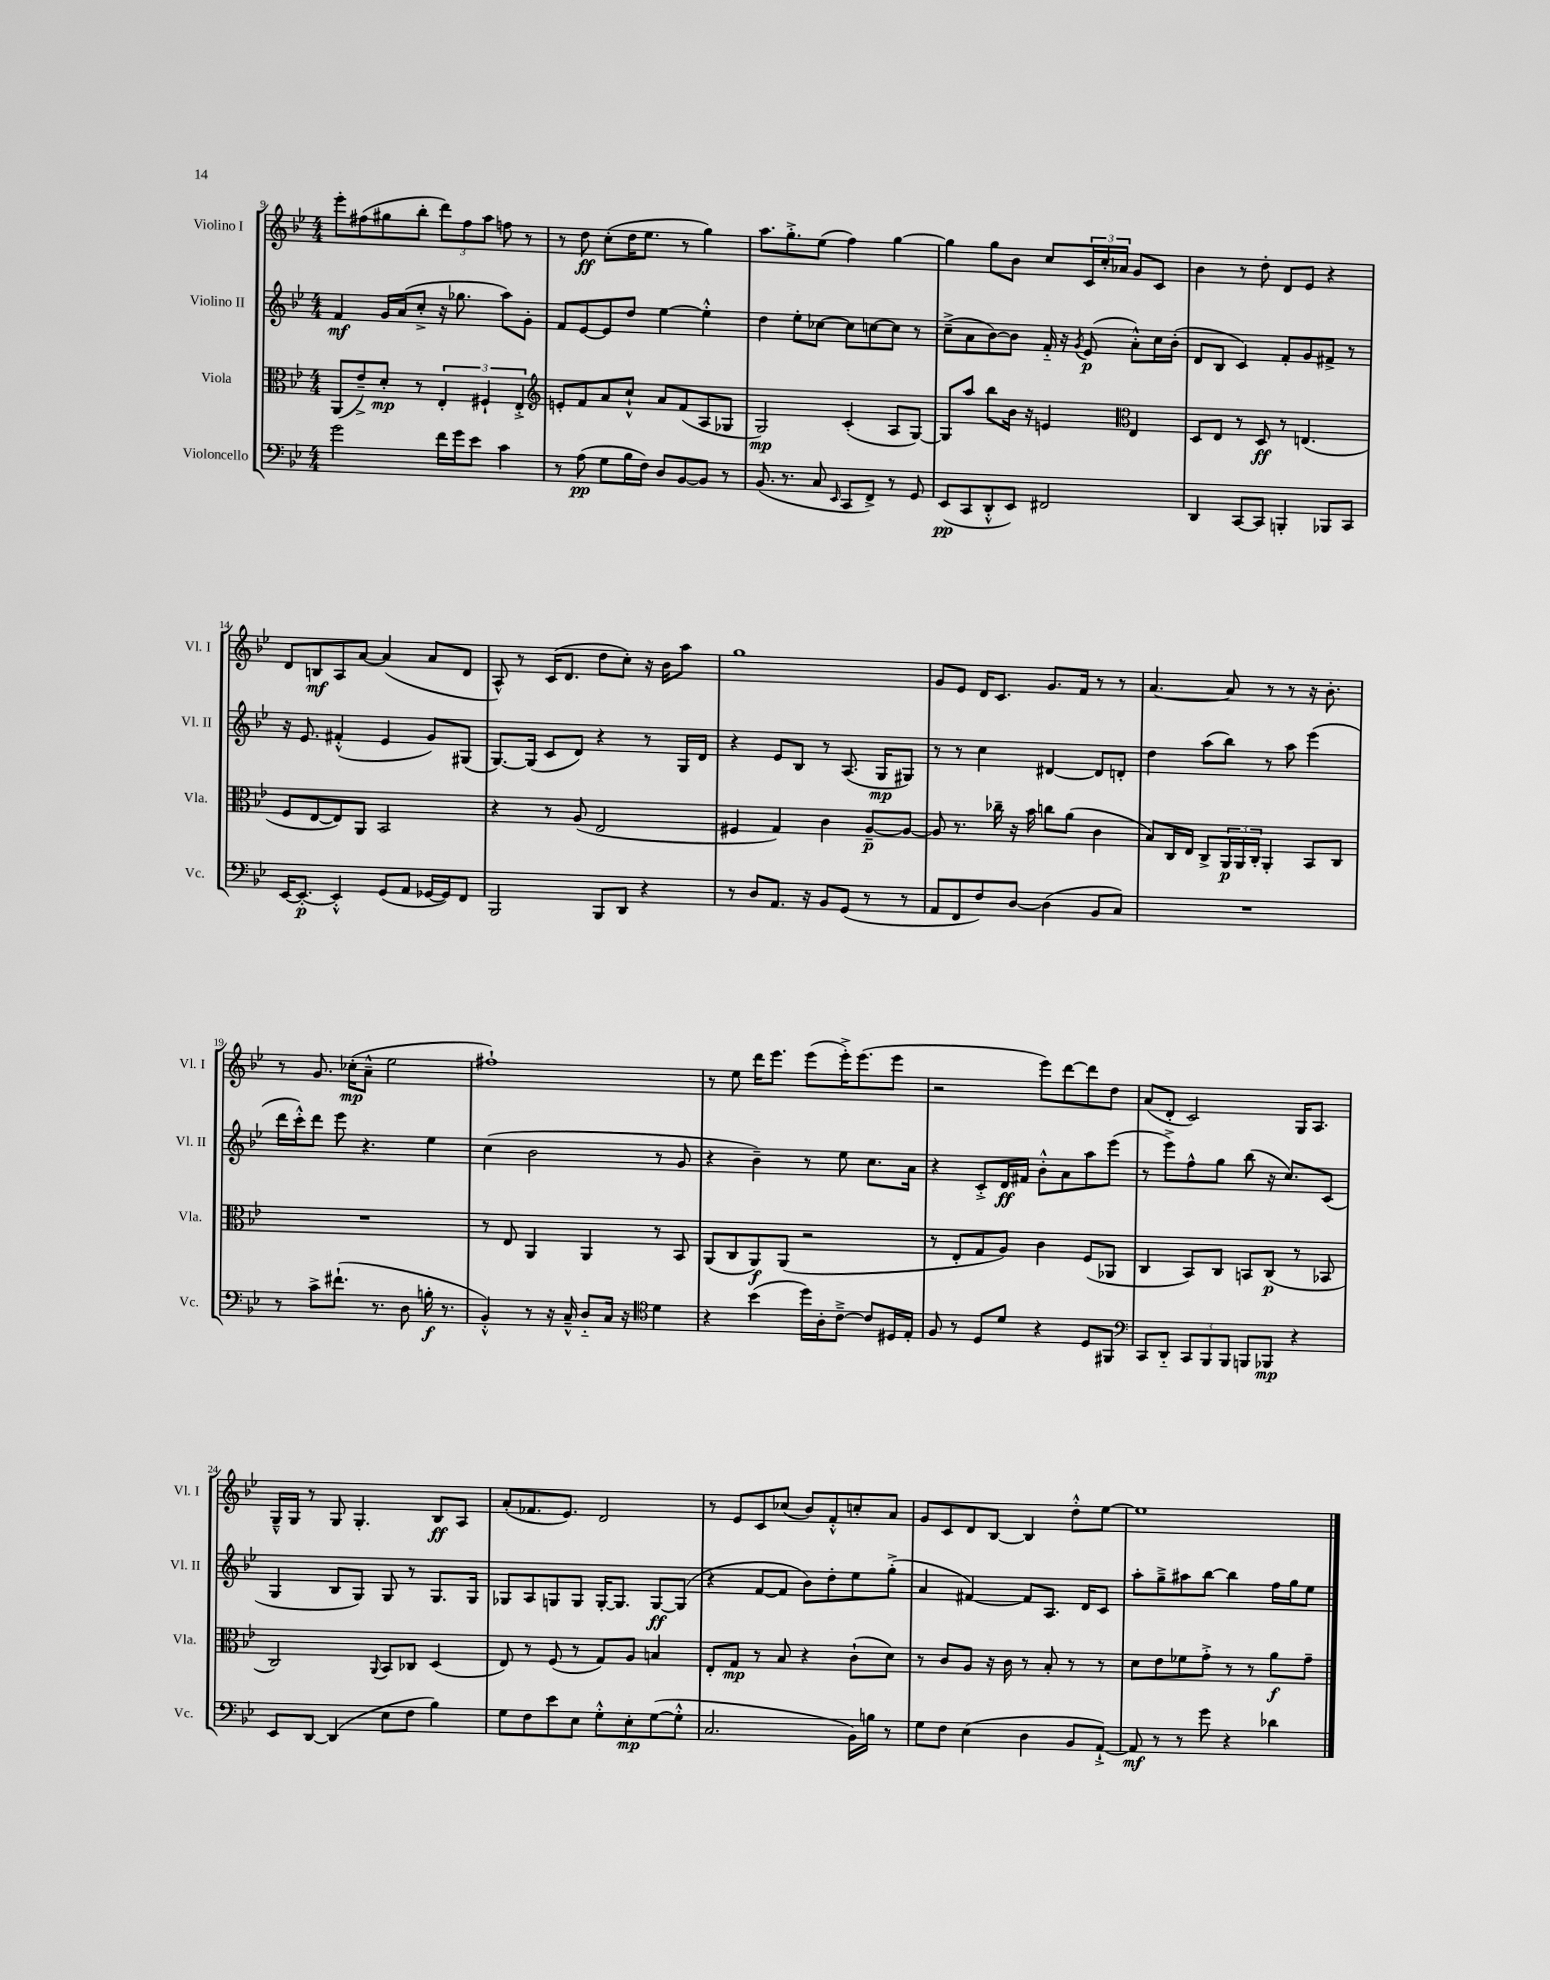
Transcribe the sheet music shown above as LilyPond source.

<<
\new StaffGroup <<
\new Staff = "s0" \with { instrumentName = "Violino I" shortInstrumentName = "Vl. I" } {
    \clef treble \key bes \major \numericTimeSignature \time 4/4
    ees'''8-. fis''8( gis''8 bes''8-. \tuplet 3/2 { d'''8) fis''8 a''8 } f''8 r8 |
    r8 d''8\ff c''8-.( d''16 ees''8. r8 g''4) |
    a''8. g''8.-.-> ees''8( f''4) g''4~ |
    g''4 g''8 bes'8 c''8 \tuplet 3/2 { c'16 c''16-. aes'16 } g'8 c'8 |
    bes'4 r8 d''8-. d'8 ees'8 r4 |
    d'8 b8\mf a8 a'8~ a'4( a'8 d'8 |
    a8-^) r8 c'16( d'8. d''8 c''8-.) r16 bes'16 a''8 |
    g''1 |
    g'8 ees'8 d'16 c'8. g'8. f'16 r8 r8 |
    a'4.~ a'8 r8 r8 r16 bes'8.-. |
    r8 g'8. ces''16-.\mp( a'8---^ ees''2 |
    fis''1-!) |
    r8 ees''8 d'''16 ees'''8. ees'''8( ees'''16-.->) ees'''8.( ees'''8 |
    r2 ees'''8) d'''8~ d'''8 d''8 |
    a'8( d'8-. c'2) g16 a8. |
    g16---^ g16 r8 g8 g4.-. bes8\ff a8 |
    a'8-.( fes'8. ees'8.) d'2 |
    r8 ees'8 c'8 ces''8( bes'8) f'8-.-^ c''8-. a'8 |
    g'8 c'8 d'8 bes8~ bes4 d''8-.-^ ees''8~ |
    ees''1 \bar "|." |
}
\new Staff = "s1" \with { instrumentName = "Violino II" shortInstrumentName = "Vl. II" } {
    \clef treble \key bes \major \numericTimeSignature \time 4/4
    f'4\mf g'16 a'16( c''8-.-> r16 ges''8. a''8) g'8-. |
    f'8 ees'8~ ees'8 d''8 ees''4~ ees''4-.-^ |
    d''4 ees''8-. ces''8~ ces''8 c''8~ c''8 r8 |
    c''8--->( a'8 bes'8~) bes'8 f'16-_ r16 \acciaccatura { g'8 } ees'8\p( a'8-.-^) c''16 bes'16-.( |
    d'8 bes8 c'4) f'8-. g'8 fis'8-> r8 |
    r16 ees'8. fis'4-.-^( ees'4 g'8) gis8( |
    g8.~) g16( c'8 d'8) r4 r8 g16 d'16 |
    r4 ees'8 bes8 r8 a8.( g16\mp gis8) |
    r8 r8 c''4 dis'4~ dis'8 d'8-. |
    d''4 a''8( bes''8) r8 a''8 ees'''4( |
    d'''16 c'''16-.-^) d'''8 ees'''8 r4. ees''4 |
    c''4( bes'2 r8 g'8 |
    r4 bes'4--) r8 ees''8 c''8. a'16 |
    r4 c'8-.-> d'16\ff fis'16 bes'8-.-^ a'8 a''8 ees'''8( |
    r8 ees'''8->) f''8-^ g''8 bes''8( r16 c''8.) c'8( |
    g4 bes8 g8) g8 r8 g8. g16 |
    ges8 a8 g8 g8 g16~-. g8. g8~\ff g8( |
    r4 f'8~ f'8 bes'8) d''8-. ees''8 g''8-.->( |
    a'4 fis'4~) fis'8 a8. d'16 c'8 |
    a''8-. g''8---> ais''8 bes''8~ bes''4 f''16 g''16 ees''8 \bar "|." |
}
\new Staff = "s2" \with { instrumentName = "Viola" shortInstrumentName = "Vla." } {
    \clef alto \key bes \major \numericTimeSignature \time 4/4
    a,8( ees'8--->) d'8-.\mp r8 \tuplet 3/2 { ees4-. fis4-! ees4-.-> } |
    \clef treble e'8-. f'8 a'8 c''8-!-^ a'8 f'8( a8 ges8 |
    g2\mp) c'4-.( a8 g8~) |
    g8 a''8 bes''8 bes'16 r16 e'4 \clef alto ees4 |
    d8 ees8 r8 d8\ff r8 e4.( |
    f8 ees8~ ees8) a,8 bes,2 |
    r4 r8 a8( ees2 |
    fis4 g4) c'4 a8~--\p a8~ |
    a8 r8. ces''16-- r16 bes'16 c''8 a'8( c'4 |
    bes8) c16 ees16 c8-> \tuplet 3/2 { a,16\p a,16 c16-. } a,4-. bes,8 c8 |
    R1 |
    r8 ees8 a,4 a,4 r8 bes,8 |
    a,8( c8 a,8\f) a,8( r2 |
    r8 ees8-. g8 a8) c'4 f8( aes,8 |
    c4 bes,8) c8 b,8 c8\p( r8 bes,8 |
    c2) \appoggiatura { a,8 } bes,8 ces8 d4( |
    ees8) r8 f8( r8 g8) a8 b4 |
    ees8-. g8\mp r8 bes8 r4 c'8-!( d'8) |
    r8 c'8 a8 r16 c'16 r8 bes8-. r8 r8 |
    d'8 ees'8 fes'8 g'8-.-> r8 r8 a'8\f g'8-- \bar "|." |
}
\new Staff = "s3" \with { instrumentName = "Violoncello" shortInstrumentName = "Vc." } {
    \clef bass \key bes \major \numericTimeSignature \time 4/4
    g'2 f'16 g'16 ees'8 c'4 |
    r8 a8\pp( g8 bes16 f16) d8 bes,8~ bes,8 r8 |
    bes,8.( r8. c8 \grace { ees,16 } c,8 f,8->) r8 g,8 |
    ees,8\pp( c,8 d,8-.-^ ees,8) fis,2 |
    d,4 c,8~ c,8 b,,4-. bes,,8 c,8 |
    ees,16~ ees,8.~-.\p ees,4-.-^ g,8( a,8 ges,16~ ges,16) f,8 |
    bes,,2 bes,,8 d,8 r4 |
    r8 d8 a,8. r16 bes,8 g,8( r8 r8 |
    a,8 f,8 f8) d8~ d4( bes,8 c8) |
    R1 |
    r8 c'8-> fis'8.-!( r8. d8 b16-.\f r8. |
    bes,4-.-^) r8 r16 c16---^ d8-_ c16 r16 \clef tenor d'4 |
    r4 bes'4( d''16) a16-. c'8~---> c'8 dis16 ees16-. |
    f8 r8 d8 d'8 r4 d8 fis,8 |
    \clef bass c,8 d,8-_ \tuplet 3/2 { c,8 bes,,8 bes,,8 } b,,8 bes,,8\mp r4 |
    ees,8 d,8~ d,4( ees8 f8 bes4) |
    g8 f8 ees'8 ees8 g8-.-^ ees8-.\mp g8~( g8-.-^ |
    c2. bes,16) b16 r8 |
    g8 f8 ees4( d4 bes,8 a,8~-!->) |
    a,8\mf r8 r8 g'8 r4 des'4 \bar "|." |
}
>>
>>
\layout { \context { \Score currentBarNumber = #9 } }
